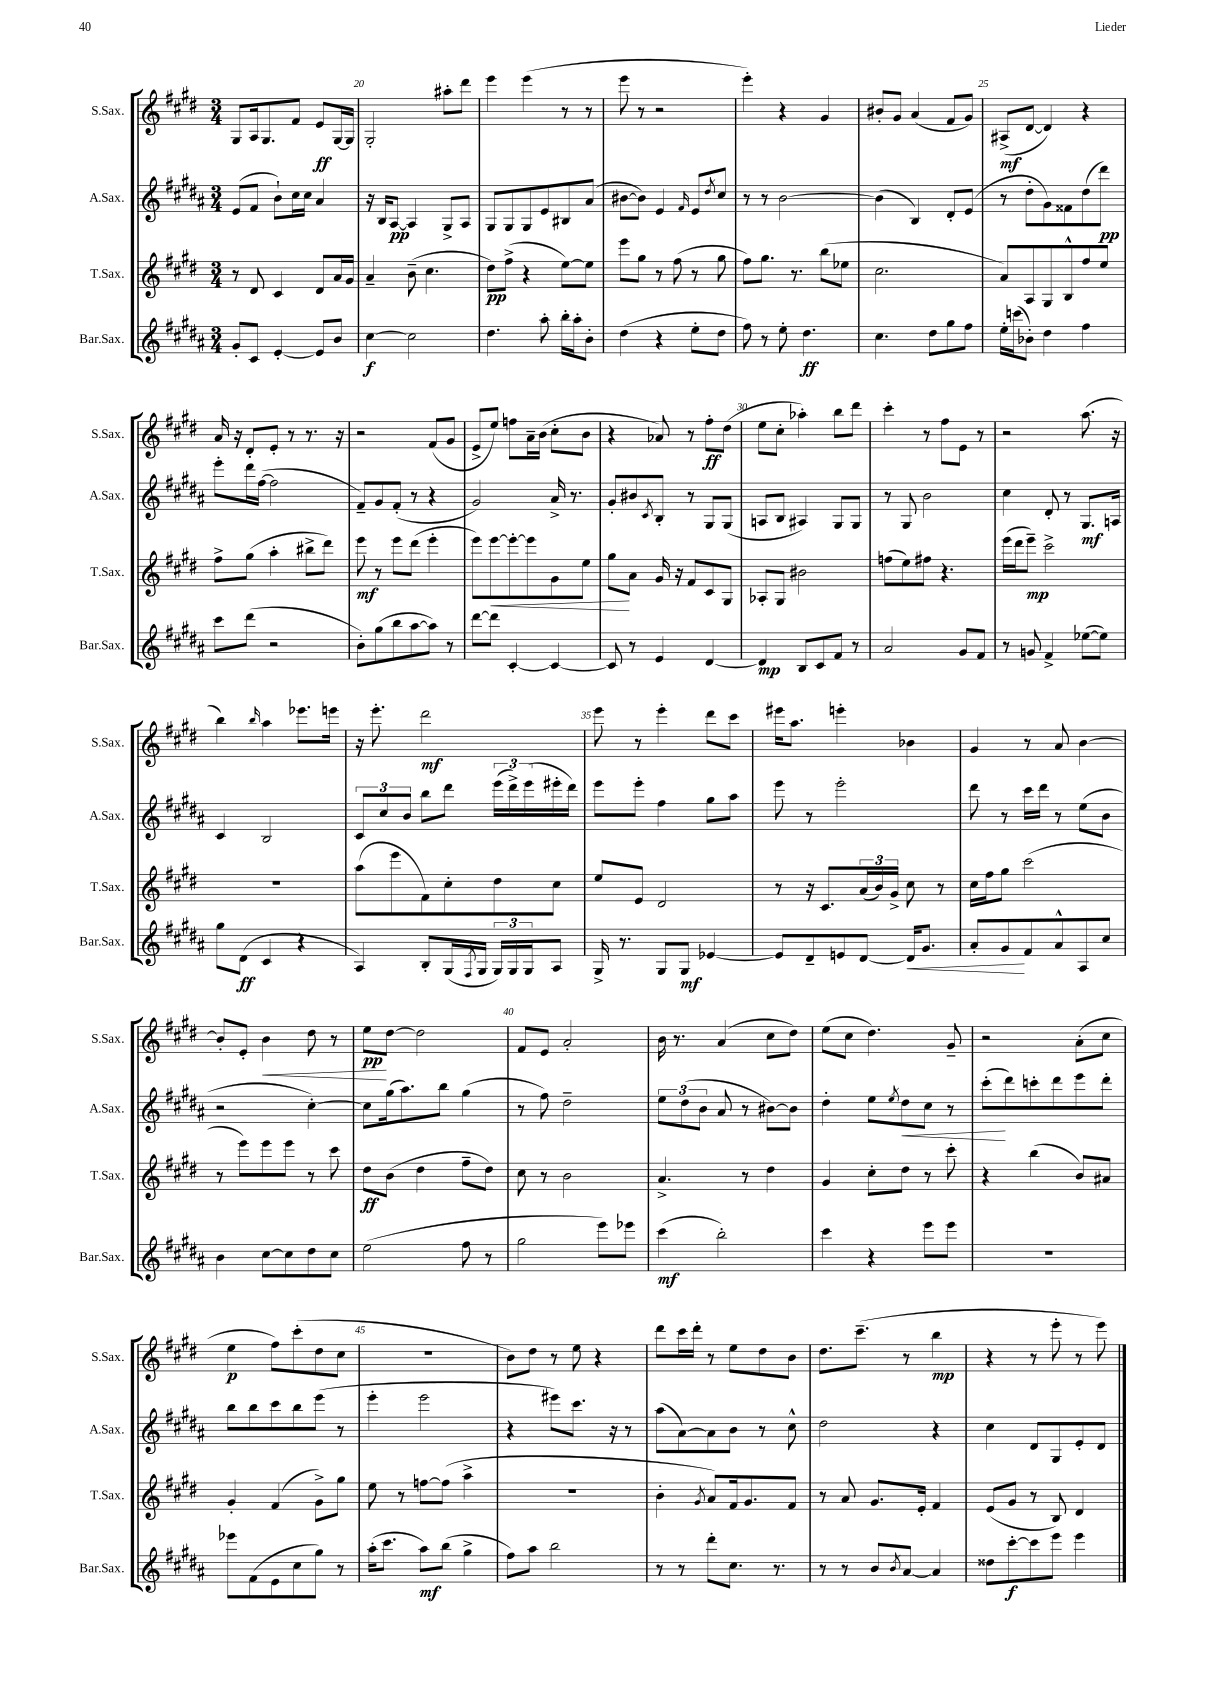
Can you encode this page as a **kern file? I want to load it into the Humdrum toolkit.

**kern	**dynam	**kern	**dynam	**kern	**dynam	**kern	**dynam
*part4	*part4	*part3	*part3	*part2	*part2	*part1	*part1
*staff4	*staff4	*staff3	*staff3	*staff2	*staff2	*staff1	*staff1
*I"Bar.Sax.	*	*I"T.Sax.	*	*I"A.Sax.	*	*I"S.Sax.	*
*I'Bar.Sax.	*	*I'T.Sax.	*	*I'A.Sax.	*	*I'S.Sax.	*
*clefG2	*	*clefG2	*	*clefG2	*	*clefG2	*
*k[f#c#g#d#a#]	*	*k[f#c#g#d#]	*	*k[f#c#g#d#a#]	*	*k[f#c#g#d#]	*
*M3/4	*	*M3/4	*	*M3/4	*	*M3/4	*
=19	=19	=19	=19	=19	=19	=19	=19
8g#'/L	.	8r	.	(8e/L	.	8G#/L	.
8c#/J	.	8d#/	.	8f#/J	.	16A/k	.
.	.	.	.	.	.	8.G#/	.
[4e'/	.	4c#/	.	8b`\L)	.	.	.
.	.	.	.	16cc#\L	.	8f#/J	.
.	.	.	.	16cc#\JJ	.	.	.
8e/L]	.	8d#/L	.	4a#/	.	8e/L	ff
8b/J	.	16a/L	.	.	.	[16G#/L	.
.	.	16g#/JJ	.	.	.	16G#/JJ]	.
=20	=20	=20	=20	=20	=20	=20	=20
[4cc#\	f	4a~/	.	16r	.	2G#'/	.
.	.	.	.	16B/KL	.	.	.
.	.	.	.	[8A#/J	pp	.	.
2cc#\]	.	(8b~\	.	4A#/]	.	.	.
.	.	4.cc#\	.	.	.	.	.
.	.	.	.	8G#^/L	.	8aa#X'\L	.
.	.	.	.	8A#/J	.	8ddd#\J	.
=21	=21	=21	=21	=21	=21	=21	=21
4.dd#\	.	8dd#\L)	pp	8G#/L	.	4eee\	.
.	.	(8ff#^\J	.	8G#/	.	.	.
.	.	4r	.	8G#/	.	(4eee\	.
8aa#'\	.	.	.	8e/	.	.	.
16bb'\LL	.	[8ee\L)	.	8B#X/	.	8r	.
16aa#'\J	.	.	.	.	.	.	.
8b'\J	.	8ee\J]	.	(8a#/J	.	8r	.
=22	=22	=22	=22	=22	=22	=22	=22
(4dd#\	.	8eee\L	.	[8b#X\L	.	8eee\	.
.	.	8gg#\J	.	8b#\J])	.	8r	.
4r	.	8r	.	4e/	.	2r	.
.	.	(8ff#\	.	.	.	.	.
.	.	.	.	16qqf#/	.	.	.
8ee'\L	.	8r	.	8e/L	.	.	.
.	.	.	.	8qdd#/	.	.	.
8dd#\J	.	8gg#\	.	8cc#/J	.	.	.
=23	=23	=23	=23	=23	=23	=23	=23
8ff#\)	.	8ff#\L)	.	8r	.	4eee'\)	.
8r	.	8.gg#\J	.	8r	.	.	.
8ee'\	.	.	.	[2b\	.	4r	.
.	.	8.r	.	.	.	.	.
4.dd#\	ff	.	.	.	.	.	.
.	.	(8bb\L	.	.	.	4g#/	.
.	.	8ee-X\J	.	.	.	.	.
=24	=24	=24	=24	=24	=24	=24	=24
4.cc#\	.	2.cc#\	.	(4b\]	.	8b#X'/L	.
.	.	.	.	.	.	8g#/J	.
.	.	.	.	4B/)	.	(4a/	.
8dd#\L	.	.	.	.	.	.	.
8gg#\	.	.	.	8d#'/L	.	8f#/L	.
8ff#\J	.	.	.	(8e/J	.	8g#/J)	.
=25	=25	=25	=25	=25	=25	=25	=25
16ee'\LL	.	8a/L)	.	8r	.	(8A#X^/L	mf
(16cccn\J	.	.	.	.	.	.	.
8b-X'\J)	.	8A/	.	8dd#'\L	.	[8d#/J	.
4dd#\	.	8G#/	.	8g#\)	.	4d#/])	.
.	.	8B^^/	.	8f##X\	.	.	.
4ff#\	.	8ff#/	.	(8dd#\	.	4r	.
.	.	8ee/J	.	8ddd#\J)	pp	.	.
!!LO:LB:g=z
=26	=26	=26	=26	=26	=26	=26	=26
8ccc#\L	.	8ff#^\L	.	8eee'\L	.	16a/	.
.	.	.	.	.	.	16r	.
(8ddd#\J	.	(8gg#\J	.	16ddd#\L	.	8d#'/L	.
.	.	.	.	([16ff#\JJ	.	.	.
2r	.	4aa'\	.	2ff#\]	.	8e'/J	.
.	.	.	.	.	.	8r	.
.	.	8bb#X^\L	.	.	.	8.r	.
.	.	8ddd#\J)	.	.	.	.	.
.	.	.	.	.	.	16r	.
=27	=27	=27	=27	=27	=27	=27	=27
8b'\L)	.	8eee\	mf	8f#~/L)	.	2r	.
(8gg#\	.	8r	.	8g#/	.	.	.
8bb\	.	8eee\L	.	(8f#'/J	.	.	.
[8aa#\	.	(8ddd#\J	.	8r	.	.	.
8aa#\J])	.	4eee'\	.	4r	.	(8f#/L	.
8r	.	.	.	.	.	8g#/J	.
=28	=28	=28	=28	=28	=28	=28	=28
[8ddd#\L	.	8eee\L)	.	2g#/)	.	8e^/L	.
!	!	!	!LO:HP:b	!	!	!	!
8ddd#\J]	.	[8eee\	<	.	.	8ee/J)	.
[4c#'/	.	8eee'\_	.	.	.	8ffn\L	.
.	.	8eee\]	.	.	.	16a~\L	.
.	.	.	.	.	.	(16b\JJ	.
4c#/_	.	8g#\	.	16a#^/	.	8cc#'\L	.
.	.	.	.	8.r	.	.	.
.	.	8ee\J	.	.	.	8b\J	.
=29	=29	=29	=29	=29	=29	=29	=29
8c#/]	.	8gg#\L	.	8g#'/L	.	4r	.
8r	.	8a\J	[	8b#X/	.	.	.
.	.	.	.	8qc#/	.	.	.
4e/	.	16g#/	.	8B'/J	.	8a-X/)	.
.	.	16r	.	.	.	.	.
.	.	8f#/L	.	8r	.	8r	.
[4d#/	.	8c#/	.	8G#/L	.	8ff#'\L	ff
.	.	8G#/J	.	(8G#/J	.	(8dd#\J	.
=30	=30	=30	=30	=30	=30	=30	=30
4d#/]	mp	8A-X'/L	.	8An/L	.	8ee\L	.
.	.	8G#/J	.	8B/J	.	8cc#'\J	.
8B/L	.	2b#X\	.	4A#X/)	.	4aa-X'\)	.
8c#/	.	.	.	.	.	.	.
8f#/J	.	.	.	8G#/L	.	8bb\L	.
8r	.	.	.	8G#/J	.	8ddd#\J	.
=31	=31	=31	=31	=31	=31	=31	=31
2a#/	.	(8ffn\L	.	8r	.	4ccc#'\	.
.	.	8ee\)	.	8G#/	.	.	.
.	.	8ff#X\J	.	2b\	.	8r	.
.	.	4.r	.	.	.	8ff#\L	.
8g#/L	.	.	.	.	.	8e\J	.
8f#/J	.	.	.	.	.	8r	.
=32	=32	=32	=32	=32	=32	=32	=32
8r	.	(16eee\LL	.	4cc#\	.	2r	.
.	.	16ddd#\J	.	.	.	.	.
8gn/	.	8eee~\J)	mp	.	.	.	.
4f#^/	.	2ccc#^\	.	8d#'/	.	.	.
.	.	.	.	8r	.	.	.
([8ee-X\L	.	.	.	8.G#/L	mf	(8.aa\	.
8ee-\J])	.	.	.	.	.	.	.
.	.	.	.	16An/Jk	.	16r	.
!!LO:LB:g=z
=33	=33	=33	=33	=33	=33	=33	=33
8gg#\L	.	2.r	.	4c#/	.	4bb\)	.
(8d#\J	ff	.	.	.	.	.	.
.	.	.	.	.	.	16qqbb/	.
4c#/	.	.	.	2B/	.	4aa\	.
4r	.	.	.	.	.	8.eee-X\L	.
.	.	.	.	.	.	16eeen\Jk	.
=34	=34	=34	=34	=34	=34	=34	=34
4A#/)	.	(8aa\L	.	12c#/L	.	16r	.
.	.	.	.	.	.	8.eee'\	.
.	.	.	.	12cc#/	.	.	.
.	.	8eee\	.	.	.	.	.
.	.	.	.	12b/J	.	.	.
8B'/L	.	8f#\)	.	8bb\L	.	2ddd#\	mf
(16G#/L	.	8cc#'\	.	8ddd#\J	.	.	.
8qF#/	.	.	.	.	.	.	.
16G#/JJ	.	.	.	.	.	.	.
24G#/LL)	.	8dd#\	.	(24eee\LL	.	.	.
24G#/	.	.	.	24ddd#^\)	.	.	.
24G#/J	.	.	.	(24eee\	.	.	.
8A#/J	.	8cc#\J	.	16eee#X'\	.	.	.
.	.	.	.	16ddd#\JJ)	.	.	.
=35	=35	=35	=35	=35	=35	=35	=35
16G#^/	.	8ee/L	.	8eee\L	.	8eee\	.
8.r	.	.	.	.	.	.	.
.	.	8e/J	.	8eee'\J	.	8r	.
8G#/L	.	2d#/	.	4ff#\	.	4eee'\	.
8G#/J	mf	.	.	.	.	.	.
[4e-X/	.	.	.	8gg#\L	.	8ddd#\L	.
.	.	.	.	8aa#\J	.	8ccc#\J	.
=36	=36	=36	=36	=36	=36	=36	=36
8e-/L]	.	8r	.	8eee\	.	16eee#X\KL	.
.	.	.	.	.	.	8.aa\J	.
8d#~/	.	16r	.	8r	.	.	.
.	.	8.c#/L	.	.	.	.	.
8en/	.	.	.	2eee'\	.	4eeen'\	.
[8d#/J	.	(24a/L	.	.	.	.	.
.	.	24b/)	.	.	.	.	.
.	.	24g#^/JJ	.	.	.	.	.
!	!LO:HP:b	!	!	!	!	!	!
16d#/KL]	<	8cc#\	.	.	.	4b-X\	.
8.g#/J	.	.	.	.	.	.	.
.	.	8r	.	.	.	.	.
=37	=37	=37	=37	=37	=37	=37	=37
8a#'/L	.	16cc#\LL	.	8ddd#\	.	4g#/	.
.	.	16ff#\J	.	.	.	.	.
8g#/	.	8gg#\J	.	8r	.	.	.
8f#/	[	(2ccc#\	.	16ccc#\LL	.	8r	.
.	.	.	.	16ddd#\JJ	.	.	.
8a#^^/	.	.	.	8r	.	8a/	.
8A#/	.	.	.	(8ee\L	.	[4b\	.
8cc#/J	.	.	.	8b\J	.	.	.
!!LO:LB:g=z
=38	=38	=38	=38	=38	=38	=38	=38
4b\	.	8r	.	2r	.	8b'/L]	.
.	.	8eee\L)	.	.	.	8e'/J	.
!	!	!	!	!	!	!	!LO:HP:b
[8cc#\L	.	8eee\	.	.	.	4b\	<
8cc#\]	.	8eee\J	.	.	.	.	.
8dd#\	.	8r	.	[4cc#'\)	.	8dd#\	.
8cc#\J	.	8ccc#\	.	.	.	8r	.
=39	=39	=39	=39	=39	=39	=39	=39
(2ee\	.	8dd#\L	ff	8cc#\L]	.	8ee\L	pp
.	.	(8b\J	.	(16gg#\k	.	[8dd#\J	[
.	.	.	.	8.aa#\)	.	.	.
.	.	4dd#\	.	.	.	2dd#\]	.
.	.	.	.	8bb\J	.	.	.
8ff#\	.	8ff#~\L	.	(4gg#\	.	.	.
8r	.	8dd#\J)	.	.	.	.	.
=40	=40	=40	=40	=40	=40	=40	=40
2gg#\	.	8cc#\	.	8r	.	8f#/L	.
.	.	8r	.	8ff#\)	.	8e/J	.
.	.	2b\	.	2dd#~\	.	2a'/	.
8eee\L)	.	.	.	.	.	.	.
8eee-X\J	.	.	.	.	.	.	.
=41	=41	=41	=41	=41	=41	=41	=41
(4ccc#\	mf	4.a^/	.	12ee\L	.	16b\	.
.	.	.	.	.	.	8.r	.
.	.	.	.	(12dd#\	.	.	.
.	.	.	.	12b\J	.	.	.
2bb'\)	.	.	.	8a#/	.	(4a/	.
.	.	8r	.	8r	.	.	.
.	.	4dd#\	.	[8b#X\L)	.	8cc#\L	.
.	.	.	.	8b#\J]	.	8dd#\J)	.
=42	=42	=42	=42	=42	=42	=42	=42
4ccc#\	.	4g#/	.	4dd#'\	.	(8ee\L	.
.	.	.	.	.	.	8cc#\J	.
4r	.	8cc#'\L	.	8ee\L	.	4.dd#\)	.
.	.	.	.	8qee/	.	.	.
!	!	!	!	!	!LO:HP:b	!	!
.	.	8dd#\J	.	8dd#\	<	.	.
8eee\L	.	8r	.	8cc#\J	.	.	.
8eee\J	.	8ccc#'\	.	8r	.	8g#~/	.
=43	=43	=43	=43	=43	=43	=43	=43
2.r	.	4r	.	(8ccc#'\L	.	2r	.
.	.	.	.	8ddd#\)	[	.	.
.	.	(4bb\	.	8cccn'\	.	.	.
.	.	.	.	8ddd#\	.	.	.
.	.	8b/L)	.	8eee\	.	(8a'\L	.
.	.	8a#X/J	.	8ddd#'\J	.	8cc#\J	.
!!LO:LB:g=z
=44	=44	=44	=44	=44	=44	=44	=44
8eee-X\L	.	4g#'/	.	8bb\L	.	4ee\	p
(8f#\	.	.	.	8bb\	.	.	.
8e\	.	(4f#/	.	8ccc#\	.	8ff#\L)	.
8cc#\	.	.	.	8bb\	.	(8ccc#'\	.
8gg#\J)	.	8g#^\L)	.	(8eee\J	.	8dd#\	.
8r	.	8gg#\J	.	8r	.	8cc#\J	.
=45	=45	=45	=45	=45	=45	=45	=45
(16aa#'\KL	.	8ee\	.	4eee'\	.	2.r	.
8.ccc#\J	.	.	.	.	.	.	.
.	.	8r	.	.	.	.	.
8aa#\L)	mf	[8ffn\L	.	2eee\	.	.	.
(8bb\J	.	(8ff\J]	.	.	.	.	.
4gg#^\	.	4aa^\	.	.	.	.	.
=46	=46	=46	=46	=46	=46	=46	=46
8ff#\L)	.	2.r	.	4r	.	8b\L)	.
8aa#\J	.	.	.	.	.	8dd#\J	.
2bb\	.	.	.	8eee#X\L)	.	8r	.
.	.	.	.	8.ccc#\J	.	8ee\	.
.	.	.	.	.	.	4r	.
.	.	.	.	16r	.	.	.
.	.	.	.	8r	.	.	.
=47	=47	=47	=47	=47	=47	=47	=47
8r	.	4b'\	.	(8aa#\L	.	8ddd#\L	.
8r	.	.	.	[8a#\)	.	16ccc#\L	.
.	.	.	.	.	.	16ddd#'\JJ	.
.	.	8qg#/	.	.	.	.	.
8ddd#'\L	.	8a/L)	.	8a#\]	.	8r	.
8.cc#\J	.	16f#/k	.	8b\J	.	8ee\L	.
.	.	8.g#/	.	.	.	.	.
.	.	.	.	8r	.	8dd#\	.
8.r	.	.	.	.	.	.	.
.	.	8f#/J	.	8cc#^^\	.	8b\J	.
=48	=48	=48	=48	=48	=48	=48	=48
8r	.	8r	.	2dd#\	.	8.dd#\L	.
8r	.	8a/	.	.	.	.	.
.	.	.	.	.	.	(8.ccc#~\J	.
8b/L	.	8.g#/L	.	.	.	.	.
8qb/	.	.	.	.	.	.	.
[8a#/J	.	.	.	.	.	8r	.
.	.	16e'/Jk	.	.	.	.	.
4a#/]	.	4f#/	.	4r	.	4bb\	mp
=49	=49	=49	=49	=49	=49	=49	=49
8dd##X\L	.	(8e/L	.	4cc#\	.	4r	.
[8ccc#'\	f	8g#/J	.	.	.	.	.
8ccc#\]	.	8r	.	8d#/L	.	8r	.
8eee\J	.	8B/)	.	8G#/	.	8eee'\	.
4eee\	.	4d#/	.	8e'/	.	8r	.
.	.	.	.	8d#/J	.	8eee\)	.
==	==	==	==	==	==	==	==
*-	*-	*-	*-	*-	*-	*-	*-
